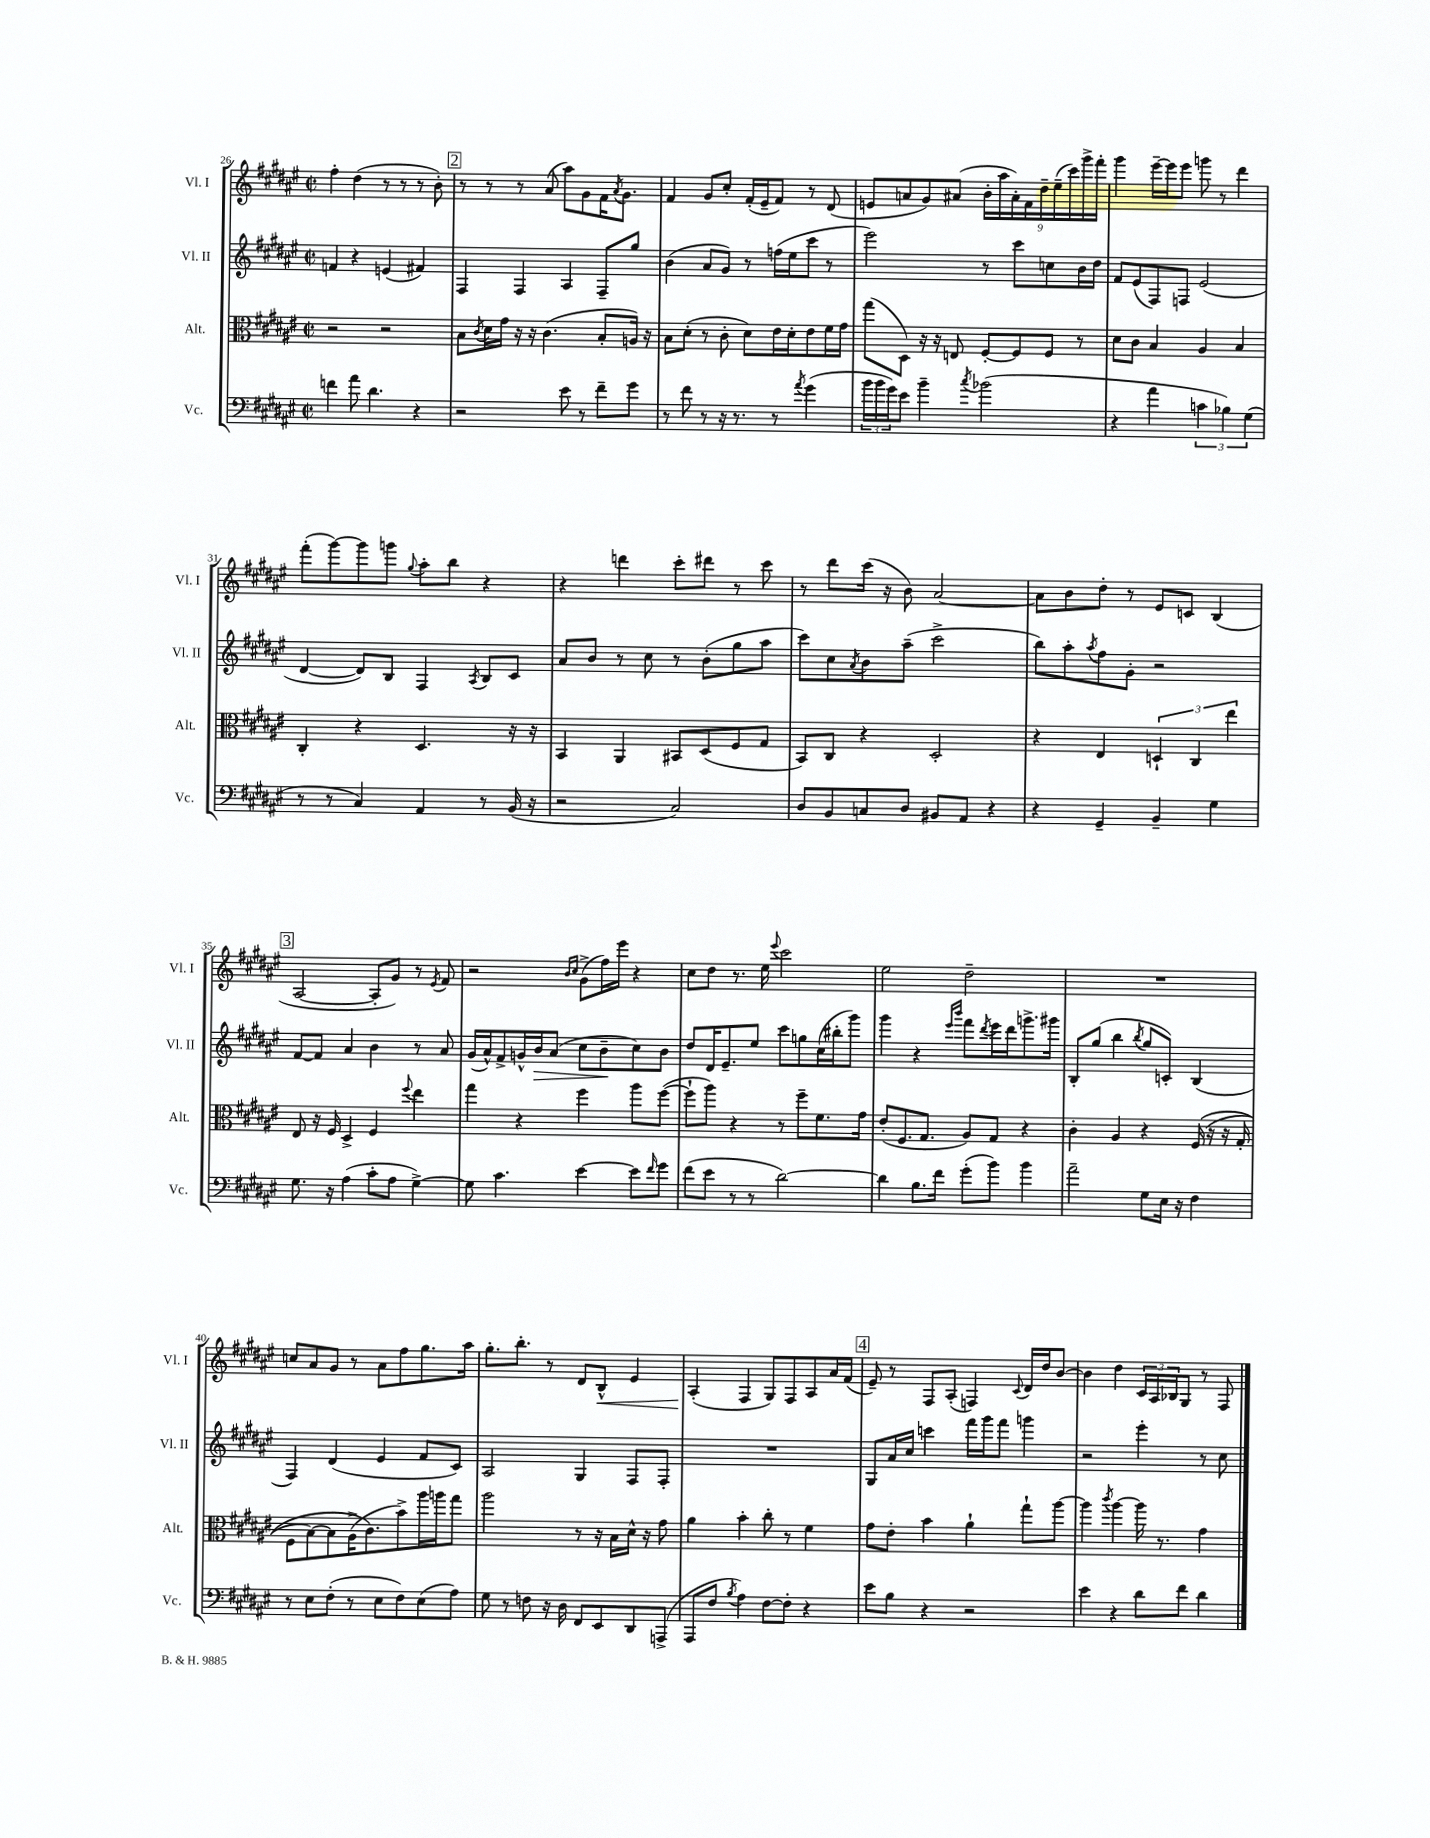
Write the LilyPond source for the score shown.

<<
\new StaffGroup <<
\new Staff = "s0" \with { instrumentName = "Vl. I" shortInstrumentName = "Vl. I" } {
    \clef treble \key fis \major \defaultTimeSignature \time 2/2
    fis''4-. dis''4( r8 r8 r8 b'8-.) |
    \mark \markup { \box "2" } r8 r8 r8 ais'8( ais''8) gis'8 fis'16 \acciaccatura { ais'8 } gis'8. |
    fis'4 gis'8 cis''8-. fis'16-.( eis'16-- fis'8) r8 dis'8( |
    e'8 a'8 gis'8) ais'8( \tuplet 9/8 { b'16-. ais''16 ais'16-.) fis'16 dis''16-- eis''16--( cis'''16) gis'''16-> fis'''16-. } |
    gis'''4 eis'''16~-- eis'''16 eis'''8 g'''8 r8 dis'''4 |
    fis'''8-.( gis'''8~) gis'''8 g'''8 \appoggiatura { gis''8 } ais''8-. b''8 r4 |
    r4 d'''4 cis'''8-. dis'''8 r8 cis'''8 |
    r8 dis'''8 cis'''16( r16 b'8) ais'2~ |
    ais'8 b'8 dis''8-. r8 eis'8 c'8 b4( |
    \mark \markup { \box "3" } ais2~ ais8-. gis'8) r8 \acciaccatura { eis'8 } fis'8 |
    r2 \grace { b'16 cis''16 } gis'8->( fis''16) eis'''16 r4 |
    cis''8 dis''8 r8. eis''16 \appoggiatura { eis'''8 } cis'''2 |
    eis''2 dis''2-- |
    R1 |
    c''8 ais'8 gis'8 r8 ais'8 fis''8 gis''8. ais''16 |
    gis''8.-. b''8.-. r8 dis'8 b8-^\< eis'4 |
    ais4-.\!( fis4 gis8) fis8 ais8 ais'16 fis'16( |
    \mark \markup { \box "4" } eis'8--) r8 fis8 ais8-.( f4) \appoggiatura { cis'8 } dis'16 dis''16 b'8~ |
    b'4 dis''4 \tuplet 3/2 { cis'16 ais16 bes16 } gis8 r8 fis8 \bar "|." |
}
\new Staff = "s1" \with { instrumentName = "Vl. II" shortInstrumentName = "Vl. II" } {
    \clef treble \key fis \major \defaultTimeSignature \time 2/2
    f'4 r4 e'4( fis'4) |
    \mark \markup { \box "2" } fis4 fis4 ais4 fis8-- gis''8 |
    b'4( ais'8 gis'8) r8 f''16( eis''16 cis'''8 r8 |
    eis'''2) r8 cis'''8 c''8 b'16 dis''16 |
    fis'8 eis'8( fis8) f8 eis'2( |
    dis'4~ dis'8) b8 fis4 \acciaccatura { ais8 } b8 cis'8 |
    ais'8 b'8 r8 cis''8 r8 b'8-.( gis''8 ais''8 |
    cis'''8) cis''8 \acciaccatura { ais'8 } b'8 ais''8--( cis'''2-> |
    b''8) ais''8-. \acciaccatura { ais''8 } fis''8 gis'8-. r2 |
    \mark \markup { \box "3" } fis'8~ fis'8 ais'4 b'4 r8 ais'8 |
    gis'16( ais'16-^) fis'8-> g'16-^ b'16\> ais'8( cis''8 b'8--\! cis''8) b'8 |
    dis''8 dis'16 eis'8.-- eis''8 cis'''8 g''8 cis''16( bis''16-. gis'''8) |
    gis'''4 r4 \grace { eis'''16 b'''16 } fis'''8 \acciaccatura { dis'''8 } eis'''16 dis'''16 g'''8.-> gis'''16 |
    b8-. gis''8( b''4 \acciaccatura { b''8 } gis''8 c'8-.) b4( |
    fis4) dis'4( eis'4 fis'8 cis'8) |
    ais2 gis4 fis8 fis8-. |
    R1 |
    \mark \markup { \box "4" } gis8 ais'16 cis''16 c'''4 fis'''16 gis'''16 fis'''8 g'''4 |
    r2 eis'''4-. r8 cis''8 \bar "|." |
}
\new Staff = "s2" \with { instrumentName = "Alt." shortInstrumentName = "Alt." } {
    \clef alto \key fis \major \defaultTimeSignature \time 2/2
    r2 r2 |
    \mark \markup { \box "2" } b8 \acciaccatura { cis'8 } dis'16 gis'16 r16 r16 cis'4.( b8-. a16) r16 |
    b8 dis'8-.( r8 cis'8-. dis'8) eis'16 dis'16-. eis'8 fis'16 gis'16 |
    gis''8( dis8) r16 r16 e8 fis8~-. fis8 fis8 r8 |
    dis'8 cis'8 b4 ais4 b4 |
    cis4-. r4 dis4. r16 r16 |
    b,4 ais,4 bis,8 dis8( fis8 gis8 |
    b,8) cis8 r4 dis2-. |
    r4 eis4 \tuplet 3/2 { d4-! cis4 eis''4 } |
    \mark \markup { \box "3" } eis8 r16 fis16 dis4-> fis4 \appoggiatura { fis''8 } eis''4 |
    gis''4 r4 fis''4 ais''8 fis''8~( |
    fis''8-! ais''8) r4 r8 fis''8-- fis'8. gis'16 |
    eis'8-.( fis8. gis8. ais8) gis8 r4 |
    cis'4-. ais4 r4 fis16(\( r16 r16 gis16-. |
    fis8 b8~) b8 ais16->( cis'8.\) b'8->) ais''16 a''16 gis''8 |
    ais''2 r8 r16 b16 dis'16-^ r16 gis'8 |
    ais'4 b'4-. cis''8-. r8 fis'4 |
    \mark \markup { \box "4" } gis'8 eis'8-. b'4 ais'4-! gis''8-! ais''8~ |
    ais''4 \acciaccatura { cis'''8 } ais''4~ ais''16 r8. gis'4 \bar "|." |
}
\new Staff = "s3" \with { instrumentName = "Vc." shortInstrumentName = "Vc." } {
    \clef bass \key fis \major \defaultTimeSignature \time 2/2
    f'4 ais'8 dis'4. r4 |
    \mark \markup { \box "2" } r2 eis'8 r8 fis'8-- gis'8 |
    r8 fis'8 r8 r16 r8. r8 \acciaccatura { ais'8 } gis'4( |
    \tuplet 3/2 { b'16 b'16 gis'16) } eis'8 b'4-- \acciaccatura { cis''8 } bes'2( |
    r4 ais'4 \tuplet 3/2 { c'4 bes4) gis4( } |
    r8 r8 cis4) ais,4 r8 b,16( r16 |
    r2 cis2) |
    dis8 b,8 c8 dis8 bis,8 ais,8 r4 |
    r4 gis,4-- b,4-- gis4 |
    \mark \markup { \box "3" } gis8. r16 ais4( cis'8-. ais8 gis4~->) |
    gis8 cis'4. eis'4~ eis'8 \grace { fis'16 } gis'8 |
    fis'8( eis'8 r8 r8 dis'2~) |
    dis'4 b8. fis'16 gis'8-.( b'8) b'4 |
    ais'2-- gis8 eis16 r16 fis4 |
    r8 eis8 fis8-.( r8 eis8 fis8) eis8( ais8) |
    gis8 r8 f8 r16 dis16 fis,8 eis,8 dis,8 a,,8->( |
    ais,,8 fis8 \acciaccatura { b8 } ais4) fis8~ fis8-. r4 |
    \mark \markup { \box "4" } eis'8 b8 r4 r2 |
    eis'4 r4 dis'8 fis'8 dis'4 \bar "|." |
}
>>
>>
\layout { \context { \Score currentBarNumber = #26 } }
